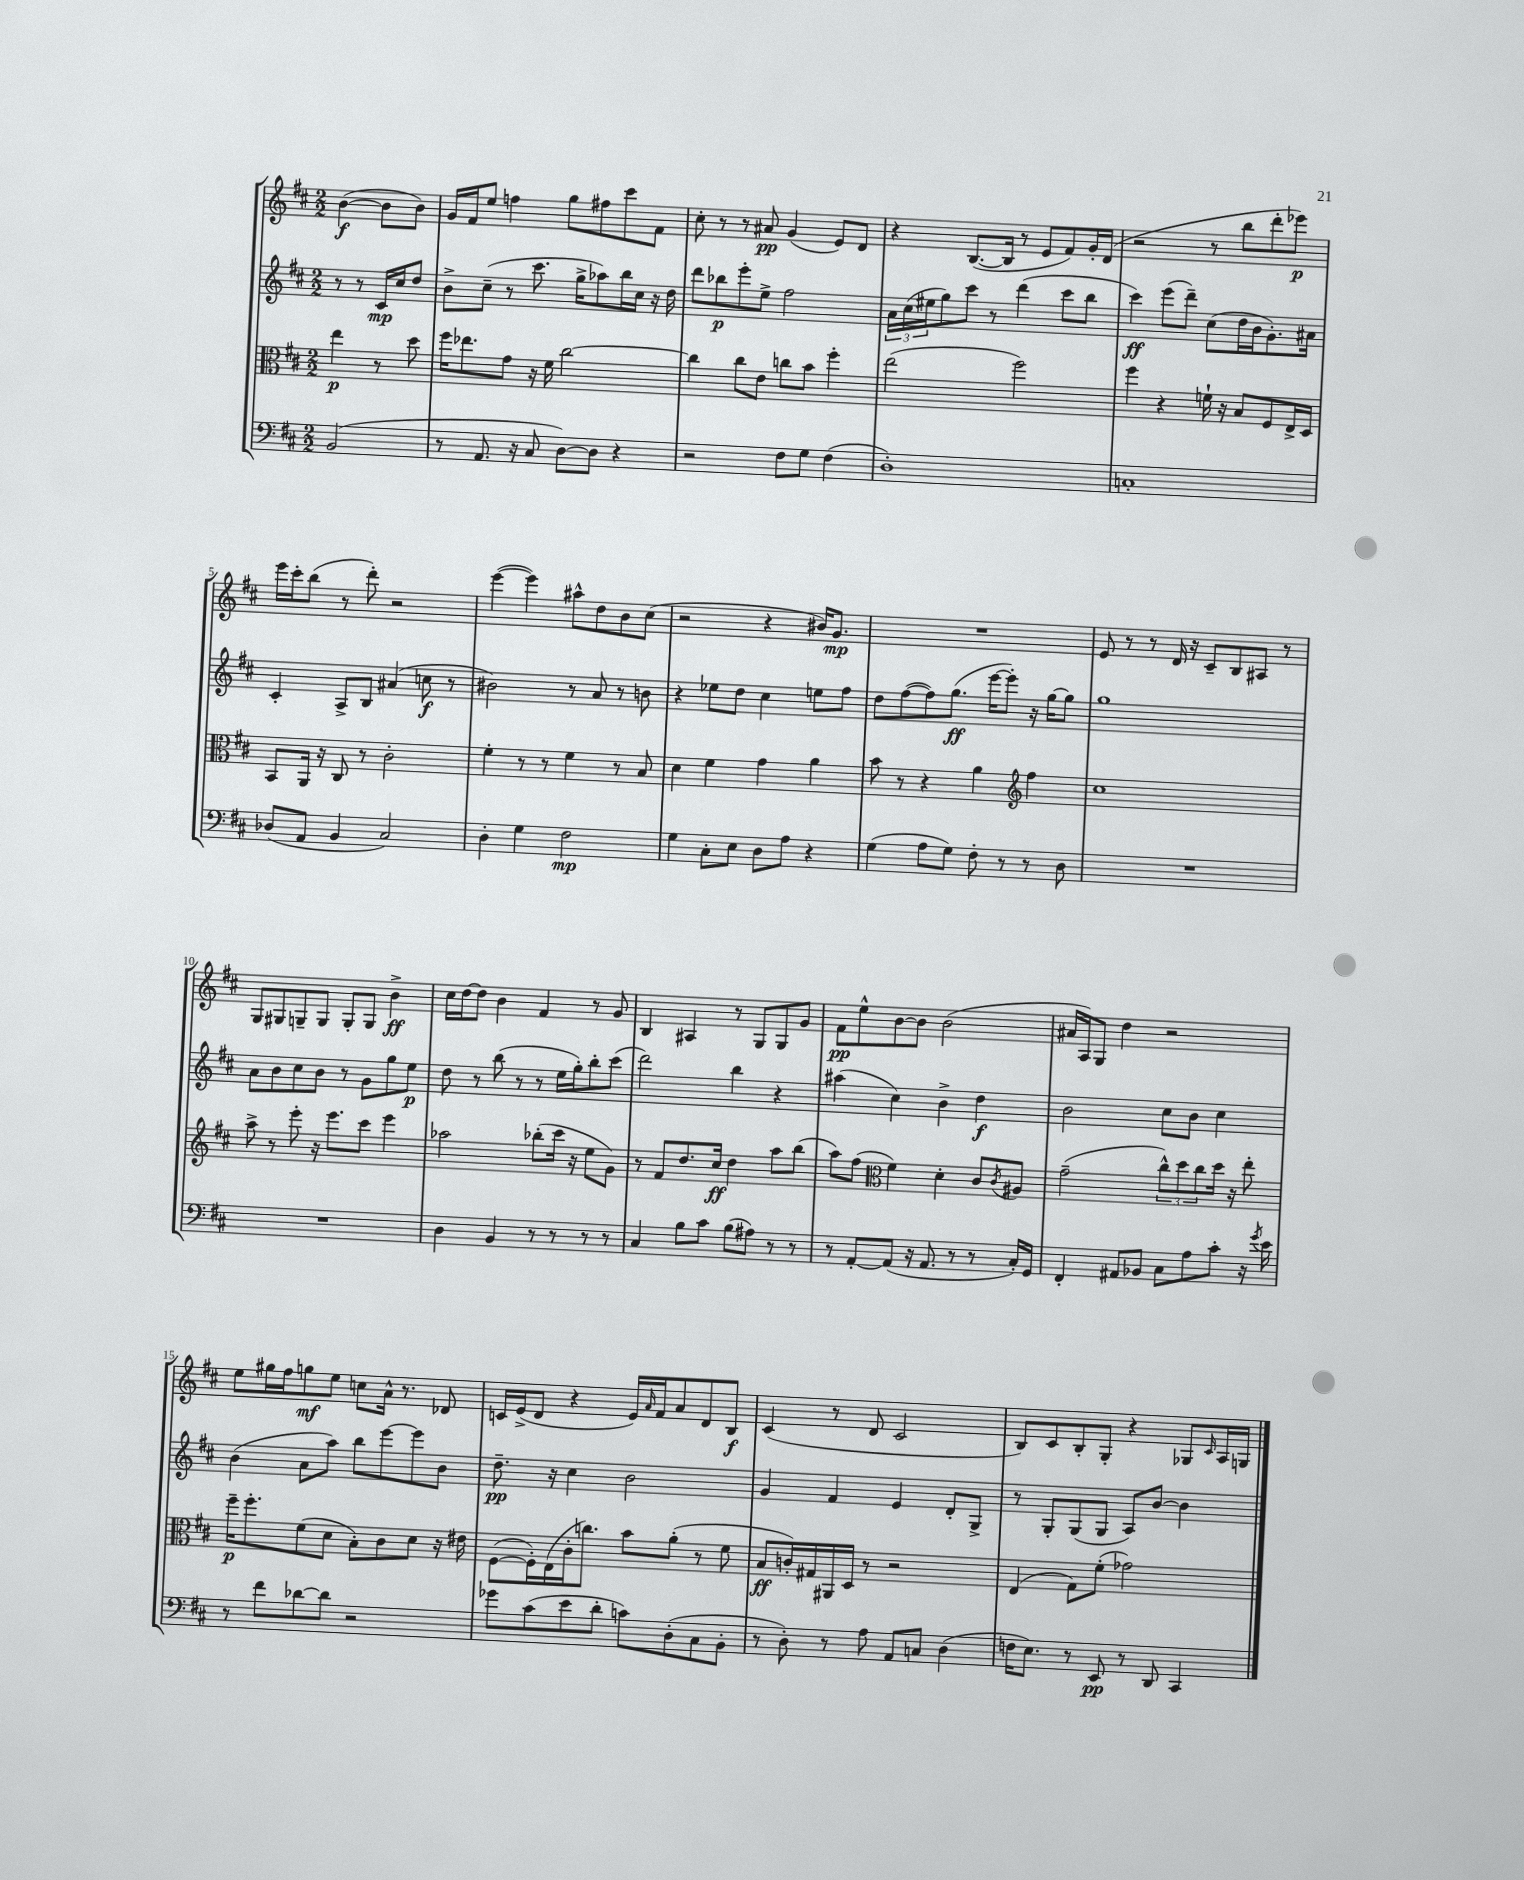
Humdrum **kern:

**kern	**kern	**kern	**kern
*staff4	*staff3	*staff2	*staff1
*clefF4	*clefC3	*clefG2	*clefG2
*k[f#c#]	*k[f#c#]	*k[f#c#]	*k[f#c#]
*M2/2	*M2/2	*M2/2	*M2/2
(2BB/	4ee\	8r	([4b\
.	.	8r	.
.	8r	16c#/LL	8b\]L
.	.	16cc#/J	.
.	8dd\	8dd/J	8b\J)
=	=	=	=
8r	16ff#\LK	8b^\L	16g/LL
.	8.ee-\	.	16f#/J
8.AA/	.	(8cc#~\J	8ee/J
.	8g\J	8r	4ff\
16r	.	.	.
8C#/	16r	8.ccc#\	.
.	16f#\	.	.
[8D\L)	[2cc#\	.	8gg\L
.	.	16gg^\LK	.
8D\]J	.	8aa-\)	8ff#\
4r	.	16bb\L	8ccc#\
.	.	16cc#\JJ	.
.	.	16r	8f#\J
.	.	16dd\	.
=	=	=	=
2r	4cc#\]	8ddd\L	8cc#'\
.	.	8bb-\	8r
.	8cc#\L	8eee'\	8r
.	8e\J	8ee^\J	8a#/
8F#\L	8cc\L	2ff#\	(4g/
8G\J	8b\J	.	.
(4F#\	4ff#'\	.	8e/L)
.	.	.	8d/J
=	=	=	=
1D')	(2ee\	24a\LL	4r
.	.	(24cc#\	.
.	.	24ee#\J	.
.	.	8gg\)	.
.	.	8ccc#\J	([8.B/L
.	.	8r	.
.	.	.	16B/]Jk
.	2ff#\)	(4ddd\	8r
.	.	.	8e/L
.	.	8ccc#\L	8f#/)
.	.	8bb\J	16g'/L
.	.	.	(16d/JJ
=	=	=	=
1C'	4ff#\	4ccc#\)	2r
.	4r	(8eee\L	.
.	.	8ddd~\J)	.
.	16f`\	(8cc#\L	8r
.	16r	.	.
.	8B/L	16dd\L	8bb\L
.	.	16b\J	.
.	8F#/	8.g'\)	8ddd'\
.	16E^/L	.	8eee-\J)
.	16D/JJ	16a#\Jk	.
=	=	=	=
(8D-/L	8BB/L	4c#'/	16eee\LL
.	.	.	16ccc#'\J
8AA/J	16AA/Jk	.	(8bb\J
.	16r	.	.
4BB/	8C#/	8A^/L	8r
.	8r	8B/J	8ddd'\)
2C#/)	2c#'\	(4a#/	2r
.	.	8cc\	.
.	.	8r	.
=	=	=	=
4D'\	4f#'\	2b#\)	([4eee\
4G\	8r	.	4eee\])
.	8r	.	.
2F#\	4f#\	8r	8aa#^^\L
.	.	8a/	8dd\
.	8r	8r	8b\
.	8B/	8b\	(8cc#\J
=	=	=	=
4G\	4d\	4r	2r
8C#'\L	4f#\	8ee-\L	.
8E\J	.	8dd\J	.
8D\L	4g\	4cc#\	4r
8A\J	.	.	.
4r	4a\	8ee\L	16b#/LK)
.	.	.	8.g/J
.	.	8ff#\J	.
=	=	=	=
(4G\	8b\	8dd\L	1r
.	8r	([8ff#\	.
8A\L	4r	8ff#\])	.
8G\J)	.	(8.gg\J	.
8F#'\	4a\	.	.
.	.	[16eee\LK	.
8r	.	8eee'\]J)	.
*	*clefG2	*	*
8r	4ff#\	16r	.
.	.	[16gg\LK	.
8D\	.	8gg\]J	.
=	=	=	=
1r	1cc#	1gg	8e/
.	.	.	8r
.	.	.	8r
.	.	.	16d/
.	.	.	16r
.	.	.	8c#~/L
.	.	.	8B/
.	.	.	8A#/J
.	.	.	8r
=	=	=	=
1r	8aa^\	8a\L	8G/L
.	8r	8b\	8G#/
.	8eee'\	8cc#\	8G~/
.	16r	8b\J	8G/J
.	8.eee\L	.	.
.	.	8r	8G'/L
.	8ccc#\J	8g\L	8G/J
.	4eee\	8gg\	4b^\
.	.	8ee\J	.
=	=	=	=
4D\	2aa-\	8dd\	16cc#\LL
.	.	.	[16dd\J
.	.	8r	8dd\]J
4BB/	.	(8bb\	4b\
.	.	8r	.
8r	(8bb-'\L	8r	4f#/
8r	16ccc#\Jk	16ee\LL	.
.	16r	16gg'\J)	.
8r	8ee\L	8bb'\	8r
8r	8g\J)	(8ccc#\J	8g/
=	=	=	=
4C#/	8r	2ddd\)	4B/
.	8f#/L	.	.
8B\L	8.dd/	.	4A#/
8c#\J	.	.	.
.	16cc#/Jk	.	.
(8B\L	4dd\	4bb\	8r
8A#\J)	.	.	8G/L
8r	8aa\L	4r	8G/
8r	(8bb\J	.	8g/J
=	=	=	=
8r	8aa\L)	(4aa#\	8f#\L
[8AA'/L	(8ff#\J	.	8ee^^\
*	*clefC3	*	*
(8AA/]J	4f#\)	4cc#\)	[8b\
16r	.	.	8b\]J
8.AA/	.	.	.
.	4d'\	4b^\	(2b\
8r	.	.	.
8r	8c#/L	4dd\	.
.	8qc#/	.	.
16C#'/LL)	8A#/J	.	.
16GG/JJ	.	.	.
=	=	=	=
4FF#'/	(2g~\	2b\	16a#/LL
.	.	.	16A/J)
.	.	.	8G/J
8AA#/L	.	.	4dd\
8BB-/J	.	.	.
8C#\L	12cc#^^\L)	8cc#\L	2r
.	12dd\	.	.
8A\	.	8b\J	.
.	12cc#\	.	.
8c#'\J	16dd\Jk	4cc#\	.
.	16r	.	.
16r	8ee'\	.	.
8qg/	.	.	.
16e\	.	.	.
=	=	=	=
8r	16ff#~\LK	(4b\	8ee\L
.	8.ff#'\	.	.
8f#\L	.	.	16gg#\L
.	.	.	16ff#\J
[8d-\	(8f#\	8a\L	8gg\
8d-\]J	8d\J	8aa\J)	8ee\J
2r	8B'\L)	8bb\L	8cc\L
.	8c#\	[8eee\	16a^^\Jk
.	.	.	8.r
.	8d\J	8eee\]	.
.	16r	8b\J	8d-/
.	16e#\	.	.
=	=	=	=
8g-\L	([8F#\L	8.dd~\	16c/LL
.	.	.	(16e^/J
(8c#\	16F#'\]L)	.	8d/J
.	(16E\	16r	.
8e\	16c#'\J	4cc#\	4r
.	8.cc\J)	.	.
8d'\J	.	.	.
8c\L)	8b\L	2b\	16e/LL)
.	.	.	16qqa/
.	.	.	16f#/J
(8D'\	(8a'\J	.	8a/
8C#\	8r	.	8d/
8BB'\J	8f#\	.	8B/J
=	=	=	=
8r	8B/L	4g/	(4c#/
8D'\)	16c'/L)	.	.
.	16G#/	.	.
8r	16AA#/	4f#/	8r
.	16D/JJ	.	.
8A\	8r	.	8d/
8AA/L	2r	4e/	2c#/
8C/J	.	.	.
(4D\	.	8d'/L	.
.	.	8G^/J	.
=	=	=	=
16F\LK	(4E/	8r	8B/L)
8.E\J)	.	.	.
.	.	8G'/L	8c#/
8r	8G\L)	(8G/	8B'/
8EE/	(8f#'\J	8G/J	8G'/J
8r	2g-\)	8A/L)	4r
8DD/	.	[8b/J	.
4CC#/	.	4b\]	8G-/L
.	.	.	16qqc#/
.	.	.	16A/L
.	.	.	16G/JJ
==	==	==	==
*-	*-	*-	*-
